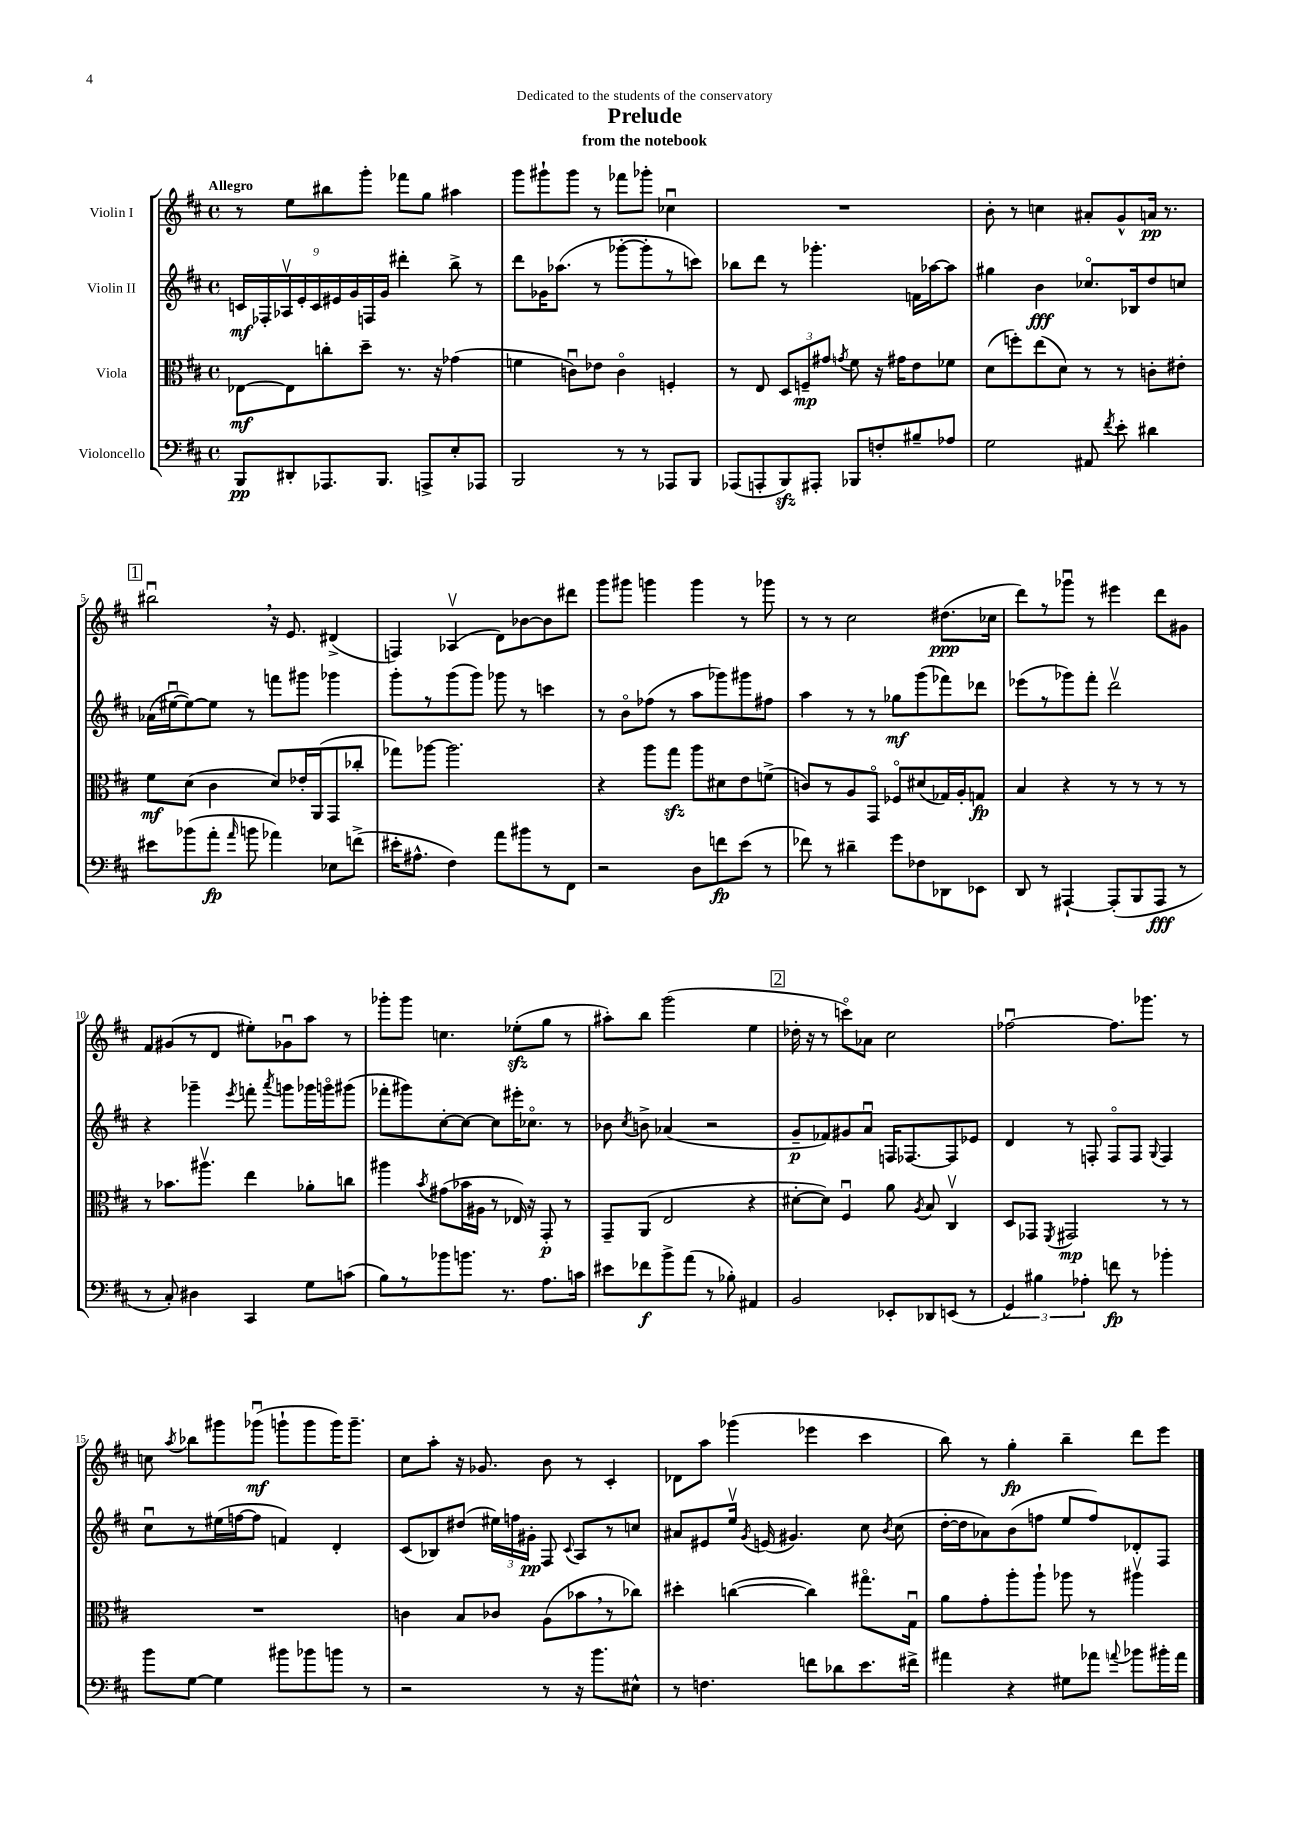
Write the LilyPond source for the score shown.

\header { title = "Prelude" subtitle = "from the notebook" dedication = "Dedicated to the students of the conservatory" }
<<
\new StaffGroup <<
\new Staff = "s0" \with { instrumentName = "Violin I" } {
    \clef treble \key d \major \defaultTimeSignature \time 4/4 \tempo "Allegro"
    \autoBeamOff r8 e''8[ bis''8 g'''8]-. fes'''8[ g''8] ais''4 |
    g'''8[ gis'''8-! gis'''8] r8 fes'''8[ ges'''8]-. ces''4\downbow |
    R1 |
    b'8-. r8 c''4 ais'8[-. g'8-^ a'16]\pp r8. |
    \mark \markup { \box "1" } bis''2\downbow \breathe r16 e'8. dis'4->( |
    f4) aes4\upbow( d'8[) bes'8~ bes'8 dis'''8] |
    g'''8[ gis'''8] g'''4 g'''4 r8 ges'''8 |
    r8 r8 cis''2 dis''8.[\ppp( ces''16] |
    d'''8[) r8 ges'''8]\downbow r8 eis'''4 d'''8[ gis'8] |
    fis'8[ gis'8( r8 d'8] eis''8[-.) ges'8\downbow a''8] r8 |
    ges'''8[-. ges'''8] c''4. ees''8[-.\sfz( g''8] r8 |
    ais''8[-.) b''8] g'''2( e''4 |
    \mark \markup { \box "2" } des''16-. r16 r8 c'''8[\flageolet) aes'8] cis''2 |
    fes''2~\downbow fes''8.[ ges'''8.] r8 |
    c''8 \acciaccatura { a''8 } bes''8[ gis'''8 ges'''8]\downbow\mf( g'''8[-! g'''8 g'''16) g'''8.]-- |
    cis''8[ a''8]-. r16 ges'8. b'8 r8 cis'4-. |
    des'8[ a''8] ges'''4( ees'''4 cis'''4 |
    b''8) r8 g''4-.\fp b''4-- d'''8[ e'''8] \bar "|." |
}
\new Staff = "s1" \with { instrumentName = "Violin II" } {
    \clef treble \key d \major \defaultTimeSignature \time 4/4
    \autoBeamOff \tuplet 9/8 { c'16[\mf fes16-. aes16\upbow e'16-. c'16 eis'16 g'16 f16 g'16] } dis'''4-. b''8-> r8 |
    d'''8[ ges'16 aes''8.]( r8 ges'''8[~-. ges'''8-. r8 c'''8]) |
    bes''8[ d'''8] r8 ges'''4.-. f'16[ aes''16~ aes''8] |
    gis''4 b'4\fff ces''8.[\flageolet bes16 d''8 c''8] |
    \mark \markup { \box "1" } aes'16[( eis''16~\downbow eis''8~) eis''8] r8 f'''8[ gis'''8] ges'''4 |
    g'''8[-. r8 g'''8( g'''8]) ges'''8 r8 c'''4 |
    r8 b'8[\flageolet fes''8]( r8 a''8[ ges'''8) gis'''8 fis''8] |
    a''4 r8 r8 ges''8[\mf g'''8( fes'''8) des'''8] |
    ees'''8[( r8 ges'''8) fis'''8]-. d'''2\upbow |
    r4 ges'''4-- \acciaccatura { e'''8 } f'''8-. \acciaccatura { a'''8 } g'''8[ ges'''16 g'''16\flageolet gis'''8]( |
    fes'''8[-. gis'''8) cis''8~-. cis''8]~ cis''8[ eis'''16-. ces''8.]\flageolet r8 |
    bes'8 \acciaccatura { cis''8 } b'8-> aes'4( r2 |
    \mark \markup { \box "2" } g'8[--\p fes'8) gis'8 a'8]\downbow f16[ fes8.~ fes8 ees'8] |
    d'4 r8 f8-. f8[\flageolet f8] \appoggiatura { g8 } f4 |
    cis''8[\downbow r8 eis''16( f''16~ f''8] f'4) d'4-. |
    cis'8[( bes8) dis''8]( \tuplet 3/2 { eis''16[) f''16 gis'16]-.\pp } fis8 \appoggiatura { cis'8 } a8[ r8 c''8] |
    ais'8[ eis'8 e''16]\upbow \acciaccatura { g'8 } e'16( gis'4.) cis''8 \acciaccatura { b'8 } cis''8( |
    d''16[~-. d''16 aes'8) b'8( f''8] e''8[ f''8) des'8-. fis8] \bar "|." |
}
\new Staff = "s2" \with { instrumentName = "Viola" } {
    \clef alto \key d \major \defaultTimeSignature \time 4/4
    \autoBeamOff ees8[~\mf ees8 c''8-. d''8]-- r8. r16 ges'4( |
    f'4 c'8[\downbow) ees'8] c'4\flageolet f4-. |
    r8 e8 \tuplet 3/2 { d8[ f8--\mp gis'8] } \acciaccatura { g'8 } fis'8 r16 gis'16[ e'8 fes'8] |
    d'8[( f''8-.) e''8( d'8]) r8 r8 c'8[-. eis'8]-. |
    \mark \markup { \box "1" } fis'8[\mf d'8]( cis'4 d'8[) ees'16-. a,16( g,8 ces''8]-. |
    ges''8[) aes''8]~ aes''2. |
    r4 a''8[ g''8]\sfz a''8[ dis'8 e'8 f'8]->( |
    c'8[) r8 a8 g,8]\flageolet fes8[\flageolet dis'8( ges16) a16-. g8]\fp |
    b4 r4 r8 r8 r8 r8 |
    r8 bes'8.[ ais''8.]\upbow e''4 aes'8[-. c''8] |
    ais''4 \acciaccatura { b'8 } gis'8[( bes'16 ais16] r8 ees16) r16 g,8-.\p r8 |
    g,8[-- a,8]( e2 r4 |
    \mark \markup { \box "2" } dis'8[~-. dis'8]) fis4\downbow a'8 \acciaccatura { a8 } b8 cis4\upbow |
    d8[ ges,8] \acciaccatura { fis,8 } gis,2\mp r8 r8 |
    R1 |
    c'4 b8[ ces'8] a8[( bes'8 \breathe r8 ces''8]) |
    dis''4-. c''4~( c''4) gis''8.[\flageolet g16]\downbow |
    a'8[ g'8-. a''8-. a''8]-! aes''8 r8 ais''4\upbow \bar "|." |
}
\new Staff = "s3" \with { instrumentName = "Violoncello" } {
    \clef bass \key d \major \defaultTimeSignature \time 4/4
    \autoBeamOff b,,8[\pp dis,8-. aes,,8. b,,8.] a,,8[-> e8-. aes,,8] |
    b,,2 r8 r8 aes,,8[ b,,8] |
    aes,,8[( a,,8-. b,,8\sfz) ais,,8]-. bes,,8[ f8-. bis8-- aes8] |
    g2 ais,8 \acciaccatura { fis'8 } e'8-. dis'4 |
    \mark \markup { \box "1" } eis'8[ bes'8( a'8]-.\fp \grace { a'16 } b'8 aes'4) ees8[ f'8]->( |
    eis'16[-. ais8.]-^ fis4) a'8[ bis'8 r8 fis,8] |
    r2 d8[ f'8\fp e'8]( r8 |
    fes'8) r8 dis'4-- g'8[ fes8 des,8 ees,8] |
    d,8 r8 ais,,4~-! ais,,8[-.( b,,8 ais,,8]\fff r8 |
    r8 cis8-.) dis4 cis,4 g8[ c'8]( |
    b8[) r8 bes'8 b'8.] r8. a8.[ c'16] |
    eis'8[ fes'8\f b'8-> a'8]( r8 bes8-.) ais,4 |
    \mark \markup { \box "2" } b,2 ees,8[-. des,8 e,8]( r8 |
    \tuplet 3/2 { g,4) bis4 aes4-. } f'8\fp r8 bes'4-. |
    b'8[ g8]~ g4 bis'8[ bes'8 b'8] r8 |
    r2 r8 r16 b'8.[ eis8]-^ |
    r8 f4. f'8[ des'8 e'8. fis'16]-> |
    ais'4 r4 gis8[ aes'8] \appoggiatura { a'8 } bes'8[ bis'16-. a'16] \bar "|." |
}
>>
>>
